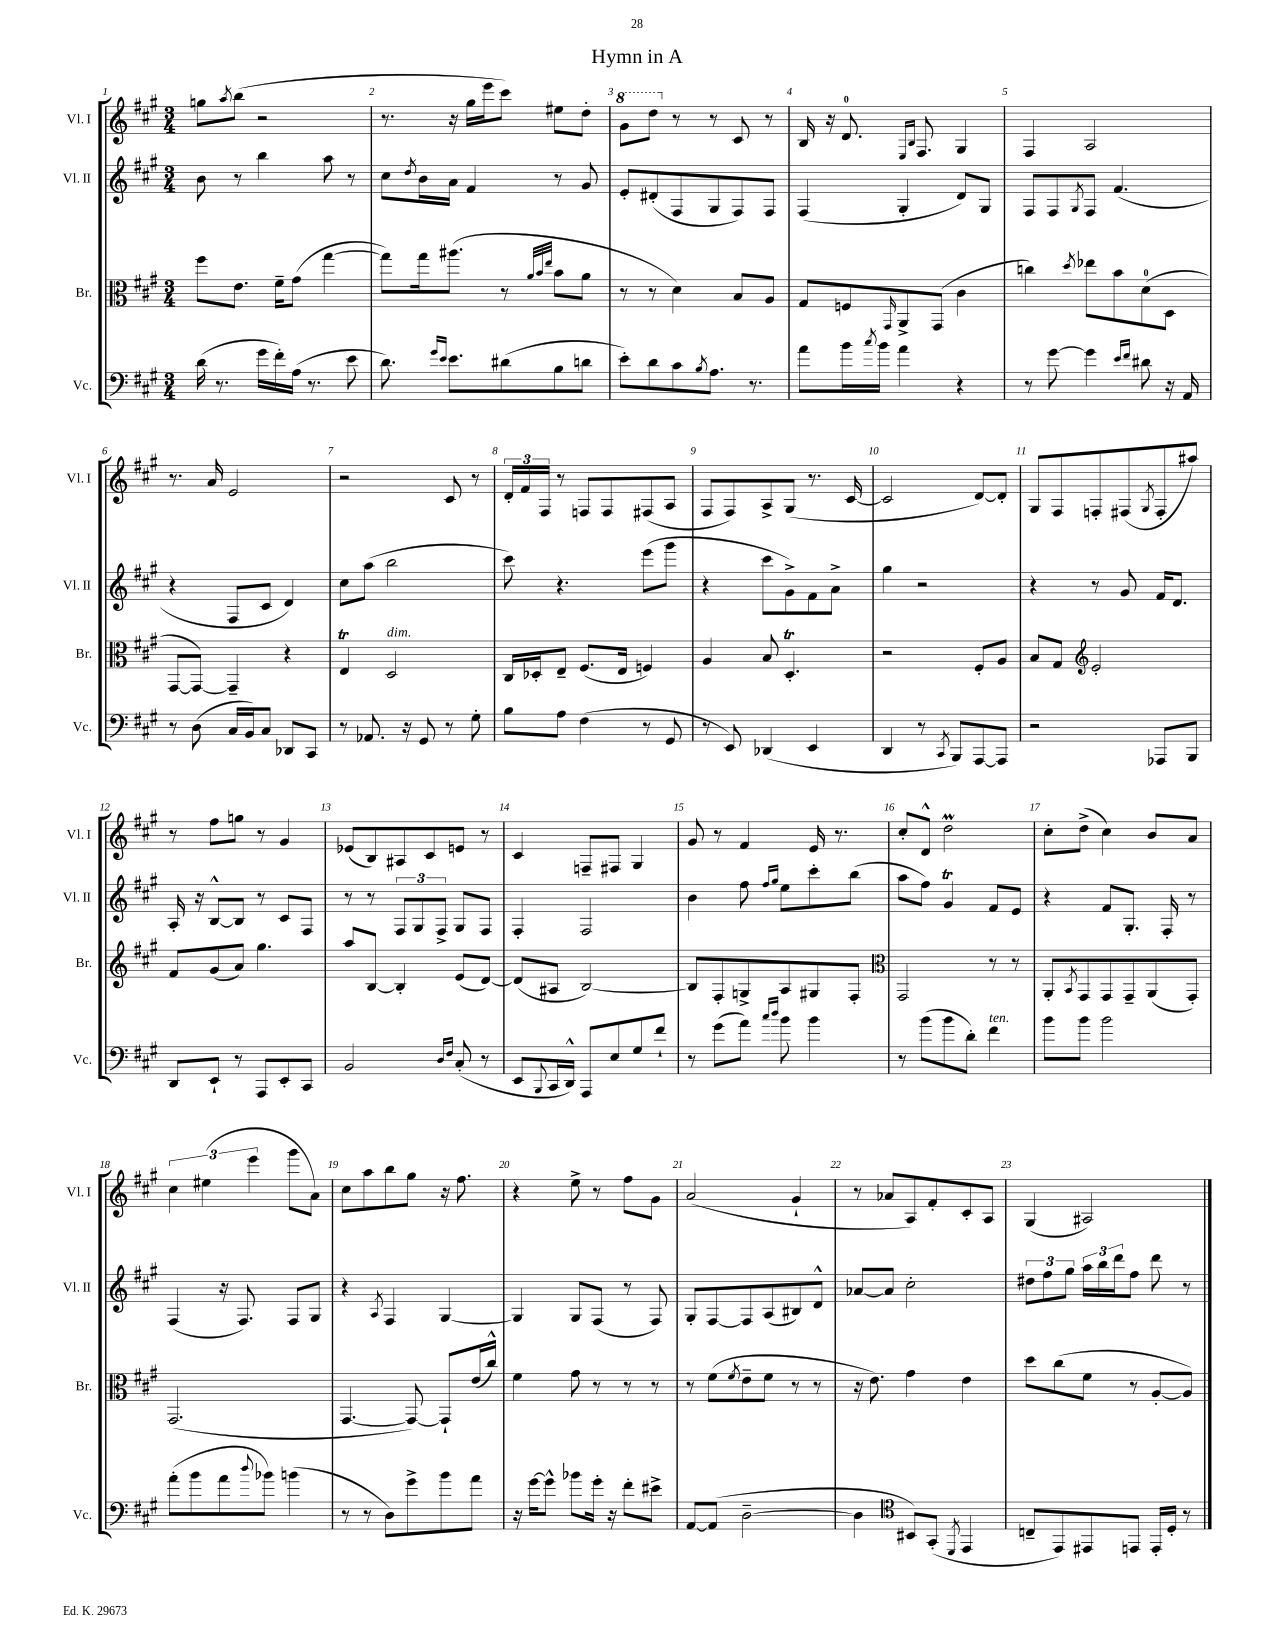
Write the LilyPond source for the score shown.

\header { title = "Hymn in A" }
<<
\new StaffGroup <<
\new Staff = "s0" \with { instrumentName = "Vl. I" shortInstrumentName = "Vl. I" } {
    \clef treble \key a \major \numericTimeSignature \time 3/4
    g''8 \acciaccatura { a''8 } b''8( r2 |
    r8. r16 gis''16 e'''16 cis'''8) eis''8 d''8-. |
    \ottava #1 gis''8 d'''8 \ottava #0 r8 r8 cis'8 r8 |
    b16 r16 d'8.-0 \grace { e16 b16 } fis8. gis4 |
    fis4 a2 |
    r8. a'16 e'2 |
    r2 cis'8 r8 |
    \tuplet 3/2 { d'16-. fis'16 fis16 } r8 f8 f8 fis8( a8 |
    fis8 fis8) a8-> gis8( r8. cis'16~ |
    cis'2 d'8~) d'8-. |
    gis8 fis8 f8-. fis8( \acciaccatura { gis8 } fis8-. ais''8) |
    r8 fis''8 g''8 r8 gis'4 |
    ees'8( b8) ais8 cis'8 e'8 r8 |
    cis'4 f8-- fis8 gis4 |
    gis'8 r8 fis'4 e'16 r8. |
    cis''8-. d'8-^ d''2\prall |
    cis''8-. d''8->( cis''4) b'8 a'8 |
    \tuplet 3/2 { cis''4 eis''4( e'''4 } gis'''8 a'8) |
    cis''8 a''8 b''8 gis''8 r16 fis''8. |
    r4 e''8-> r8 fis''8 gis'8 |
    a'2( gis'4-! |
    r8 aes'8 a8) fis'8-. cis'8-. a8 |
    gis4( ais2) \bar "|." |
}
\new Staff = "s1" \with { instrumentName = "Vl. II" shortInstrumentName = "Vl. II" } {
    \clef treble \key a \major \numericTimeSignature \time 3/4
    b'8 r8 b''4 a''8 r8 |
    cis''8 \acciaccatura { d''8 } b'16 a'16 fis'4 r8 gis'8 |
    e'8-. dis'8-.( fis8 gis8 fis8) fis8 |
    fis4( gis4-. d'8) gis8 |
    fis8 fis8 \acciaccatura { gis8 } fis8 fis'4.( |
    r4 fis8 cis'8 d'4) |
    cis''8 a''8( b''2 |
    cis'''8) r4. e'''8( gis'''8 |
    r4 cis'''8 gis'8->) fis'8 a'8-> |
    gis''4 r2 |
    r4 r8 gis'8 fis'16 d'8. |
    a16-. r16 b8~-^ b8 r8 cis'8 fis8 |
    r8 r8 \tuplet 3/2 { fis8 gis8 fis8-> } gis8 fis8 |
    fis4-. fis2 |
    b'4 fis''8 \grace { fis''16 gis''16 } e''8 cis'''8-. b''8( |
    a''8 fis''8) gis'4\trill fis'8 e'8 |
    r4 fis'8 gis8.-. fis16-. r8 |
    fis4( r16 fis8.) fis8 gis8 |
    r4 \acciaccatura { a8 } fis4 gis4~ |
    gis4 gis8 fis8( r8 fis8) |
    gis8-. fis8~ fis8 a8( bis8) d'8-^ |
    aes'8~ aes'8 cis''2-. |
    \tuplet 3/2 { dis''8 fis''8 gis''8 } \tuplet 3/2 { a''16 b''16 d'''16 } fis''8 d'''8 r8 \bar "|." |
}
\new Staff = "s2" \with { instrumentName = "Br." shortInstrumentName = "Br." } {
    \clef alto \key a \major \numericTimeSignature \time 3/4
    fis''8 e'8. fis'16-- gis'8( gis''4~ |
    gis''8) gis''16 ais''8.( r8 \grace { a'32 b'32 e''32 } b'8 a'8 |
    r8 r8 d'4) b8 a8 |
    gis8 f8 \grace { gis,16 } a,8-> gis,8( cis'4 |
    c''4) \acciaccatura { d''8 } ees''8 b'8 d'8-0( d8 |
    gis,8~ gis,8~) gis,4-- r4 |
    e4\trill d2^\markup { \italic "dim." } |
    cis16 des16-. e8-- fis8.( e16 f4) |
    a4 b8 d4.-.\trill |
    r2 fis8-. a8 |
    b8 gis8 \clef treble e'2-. |
    fis'8 gis'8( a'8) gis''4. |
    a''8 b8~ b4-. e'8( d'8~) |
    d'8( ais8 b2~) |
    b8 fis8-. g8-> a8 gis8 fis8-. |
    \clef alto gis,2 r8 r8 |
    a,8-. \acciaccatura { b,8 } gis,8 gis,8 gis,8-- a,8( gis,8-.) |
    gis,2.( |
    gis,4.~ gis,8~) gis,8-! e'16( cis''16-^) |
    fis'4 gis'8 r8 r8 r8 |
    r8 fis'8( \acciaccatura { fis'8 } e'8-- fis'8 r8 r8 |
    r16 e'8.) gis'4 e'4 |
    d''8 cis''8( fis'8 r8 a8~-. a8) \bar "|." |
}
\new Staff = "s3" \with { instrumentName = "Vc." shortInstrumentName = "Vc." } {
    \clef bass \key a \major \numericTimeSignature \time 3/4
    d'16( r8. gis'16 fis'16-.) a16( r8. e'8 |
    d'8.) \grace { gis'16 e'16 } e'8. dis'8( b8 d'8 |
    e'8-.) d'8 cis'8 \acciaccatura { b8 } a8. r8. |
    a'8 b'16 \acciaccatura { cis''8 } b'16 a'4 r4 |
    r8 gis'8~ gis'4 \grace { e'16 fis'16 } dis'8 r16 a,16 |
    r8 d8( cis16 b,16) cis8 des,8 cis,8 |
    r8 aes,8. r16 gis,8 r8 gis8-. |
    b8 a8 fis4( r8 gis,8 |
    r8 e,8) des,4( e,4 |
    d,4 r8 \acciaccatura { cis,8 } b,,8) a,,8~ a,,8 |
    r2 aes,,8 b,,8 |
    d,8 e,8-! r8 a,,8 e,8-. cis,8 |
    b,2 \grace { d16 fis16 } cis8-.( r8 |
    e,8 \appoggiatura { b,,8 } cis,16 d,16-^) a,,8 e8 gis8 fis'8-! |
    r8 gis'8( a'8) \grace { cis''16 d''16 } b'8 b'4 |
    r8 b'8( b'8 d'8-.) fis'4^\markup { \italic "ten." } |
    b'8 b'8 b'2 |
    a'8-.( b'8 a'8 \appoggiatura { d''8 } bes'8) b'4( |
    r8 r8 d8) gis'8-> b'8 a'8 |
    r16 gis'16~ gis'8-^ bes'8 gis'16-. r16 fis'8-. eis'8-> |
    a,8~ a,8( d2~-- |
    d4 \clef tenor bis,8) gis,8-.( \acciaccatura { d,8 } e,4 |
    c8-- e,8) eis,8 e,8 e,16-. d16-. r8 \bar "|." |
}
>>
>>
\layout { \context { \Score \override BarNumber.break-visibility = ##(#f #t #t) barNumberVisibility = #all-bar-numbers-visible } }
